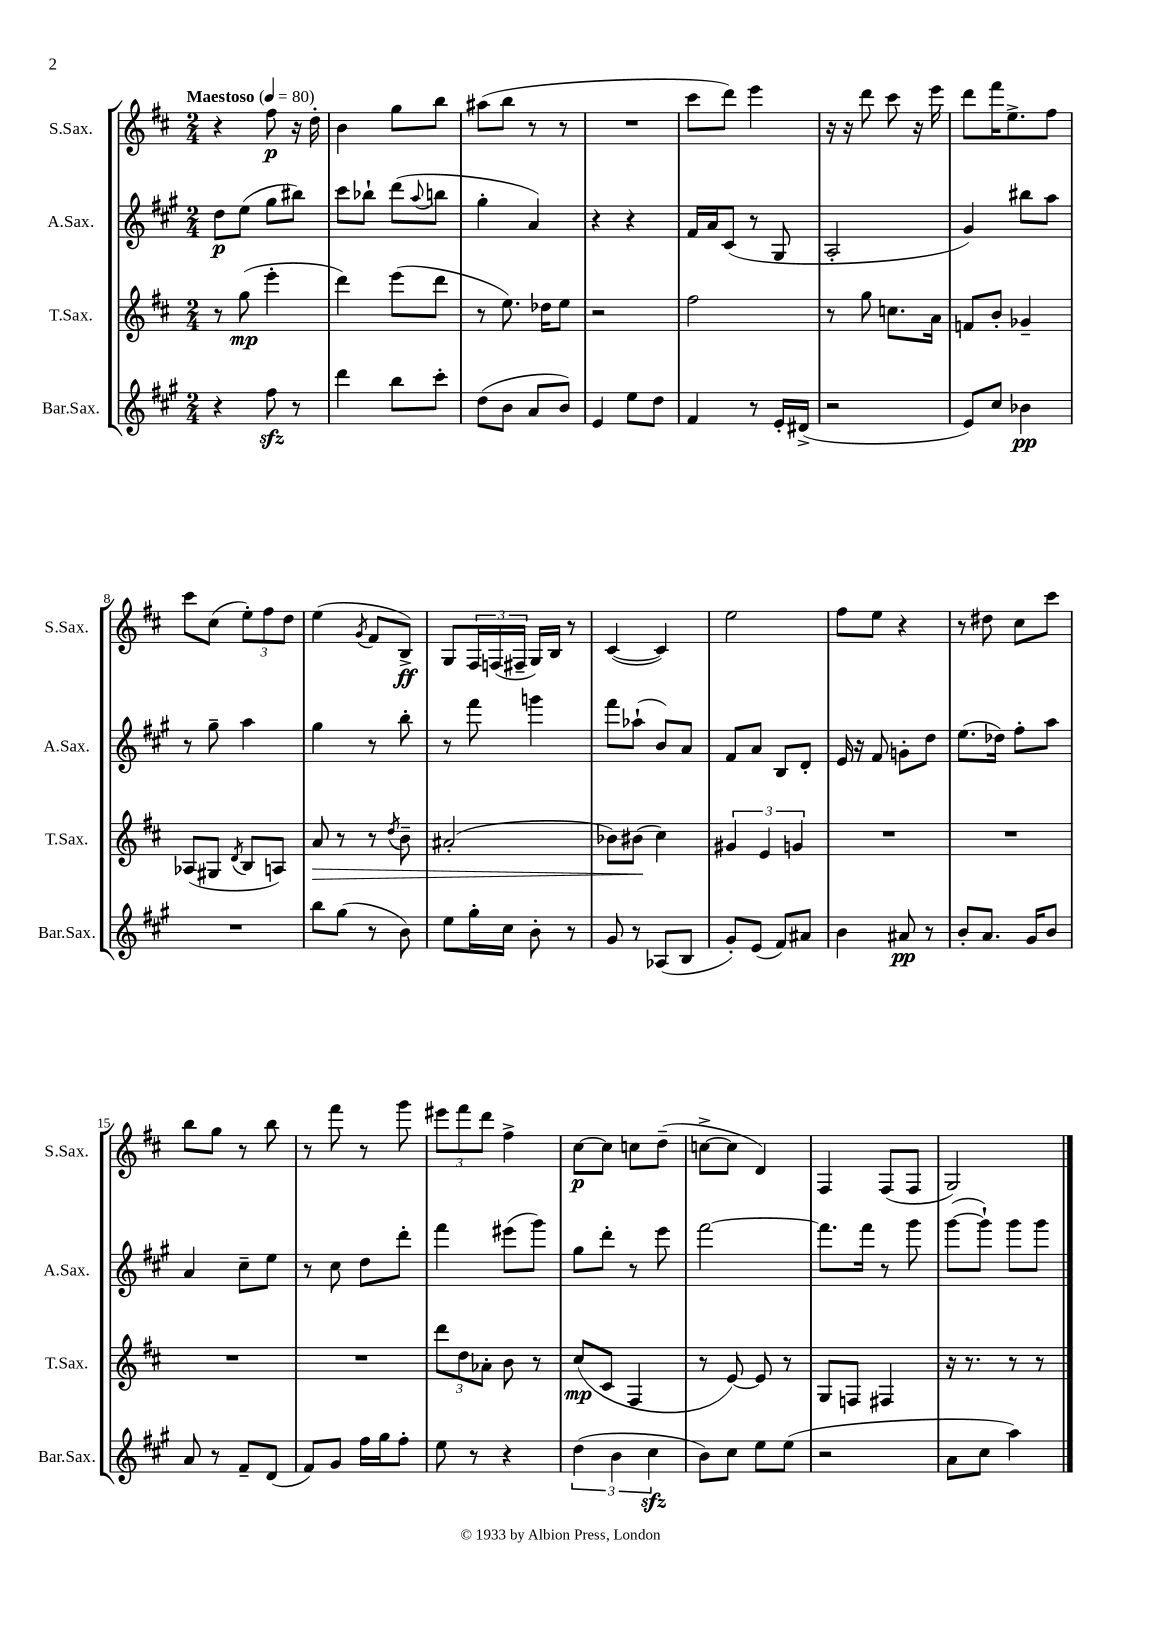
<<
\new StaffGroup <<
\new Staff = "s0" \with { instrumentName = "S.Sax." shortInstrumentName = "S.Sax." } {
    \clef treble \key d \major \numericTimeSignature \time 2/4 \tempo "Maestoso" 4 = 80
    r4 fis''8\p r16 d''16-. |
    b'4 g''8 b''8 |
    ais''8( b''8 r8 r8 |
    R2 |
    cis'''8 d'''8) e'''4 |
    r16 r16 d'''8 cis'''8 r16 e'''16 |
    d'''8 fis'''16 e''8.-> fis''8 |
    cis'''8 cis''8( \tuplet 3/2 { e''8-.) fis''8 d''8 } |
    e''4( \acciaccatura { g'8 } fis'8 b8->\ff) |
    g8 \tuplet 3/2 { fis16 f16( fis16-- } g16) b16 r8 |
    cis'4~( cis'4) |
    e''2 |
    fis''8 e''8 r4 |
    r8 dis''8 cis''8 cis'''8 |
    b''8 g''8 r8 b''8 |
    r8 fis'''8 r8 g'''8 |
    \tuplet 3/2 { eis'''8 fis'''8 d'''8 } fis''4-> |
    cis''8~\p cis''8 c''8 d''8--( |
    c''8~-> c''8 d'4) |
    fis4 fis8( fis8 |
    g2) \bar "|." |
}
\new Staff = "s1" \with { instrumentName = "A.Sax." shortInstrumentName = "A.Sax." } {
    \clef treble \key a \major \numericTimeSignature \time 2/4
    d''8\p e''8( gis''8 bis''8) |
    cis'''8 bes''8-! d'''8( \appoggiatura { a''8 } b''8 |
    gis''4-. a'4) |
    r4 r4 |
    fis'16 a'16 cis'8( r8 gis8 |
    a2-. |
    gis'4) bis''8 a''8 |
    r8 gis''8-- a''4 |
    gis''4 r8 b''8-. |
    r8 fis'''8 g'''4 |
    fis'''8 aes''8-!( b'8) a'8 |
    fis'8 a'8 b8 d'8-. |
    e'16 r16 fis'8 g'8-. d''8 |
    e''8.( des''16) fis''8-. a''8 |
    a'4 cis''8-- e''8 |
    r8 cis''8 d''8 d'''8-. |
    fis'''4 eis'''8( gis'''8) |
    gis''8 d'''8-. r8 e'''8 |
    fis'''2~ |
    fis'''8. fis'''16 r8 gis'''8 |
    gis'''8~( gis'''8-!) gis'''8 gis'''8 \bar "|." |
}
\new Staff = "s2" \with { instrumentName = "T.Sax." shortInstrumentName = "T.Sax." } {
    \clef treble \key d \major \numericTimeSignature \time 2/4
    r8 g''8\mp( e'''4-. |
    d'''4) e'''8( d'''8 |
    r8 e''8.) des''16 e''8 |
    r2 |
    fis''2 |
    r8 g''8 c''8. a'16 |
    f'8 b'8-. ges'4-- |
    aes8( gis8 \acciaccatura { d'8 } b8 a8) |
    a'8\> r8 r8 \acciaccatura { d''8 } b'8-- |
    ais'2-.( |
    bes'8) bis'8\!( cis''4) |
    \tuplet 3/2 { gis'4 e'4 g'4 } |
    R2 |
    R2 |
    R2 |
    R2 |
    \tuplet 3/2 { d'''8 d''8 aes'8-. } b'8 r8 |
    cis''8\mp( cis'8 fis4 |
    r8 e'8~) e'8 r8 |
    g8 f8 fis4 |
    r16 r8. r8 r8 \bar "|." |
}
\new Staff = "s3" \with { instrumentName = "Bar.Sax." shortInstrumentName = "Bar.Sax." } {
    \clef treble \key a \major \numericTimeSignature \time 2/4
    r4 fis''8\sfz r8 |
    d'''4 b''8 cis'''8-. |
    d''8( b'8 a'8 b'8) |
    e'4 e''8 d''8 |
    fis'4 r8 e'16-. dis'16->( |
    r2 |
    e'8) cis''8 bes'4\pp |
    R2 |
    b''8 gis''8( r8 b'8) |
    e''8 gis''16-. cis''16 b'8-. r8 |
    gis'8 r8 aes8( b8 |
    gis'8-.) e'8( fis'8) ais'8 |
    b'4 ais'8\pp r8 |
    b'8-. a'8. gis'16 b'8 |
    a'8 r8 fis'8-- d'8( |
    fis'8) gis'8 fis''16 gis''16 fis''8-. |
    e''8 r8 r4 |
    \tuplet 3/2 { d''4( b'4 cis''4\sfz } |
    b'8) cis''8 e''8 e''8( |
    r2 |
    a'8 cis''8 a''4) \bar "|." |
}
>>
>>
